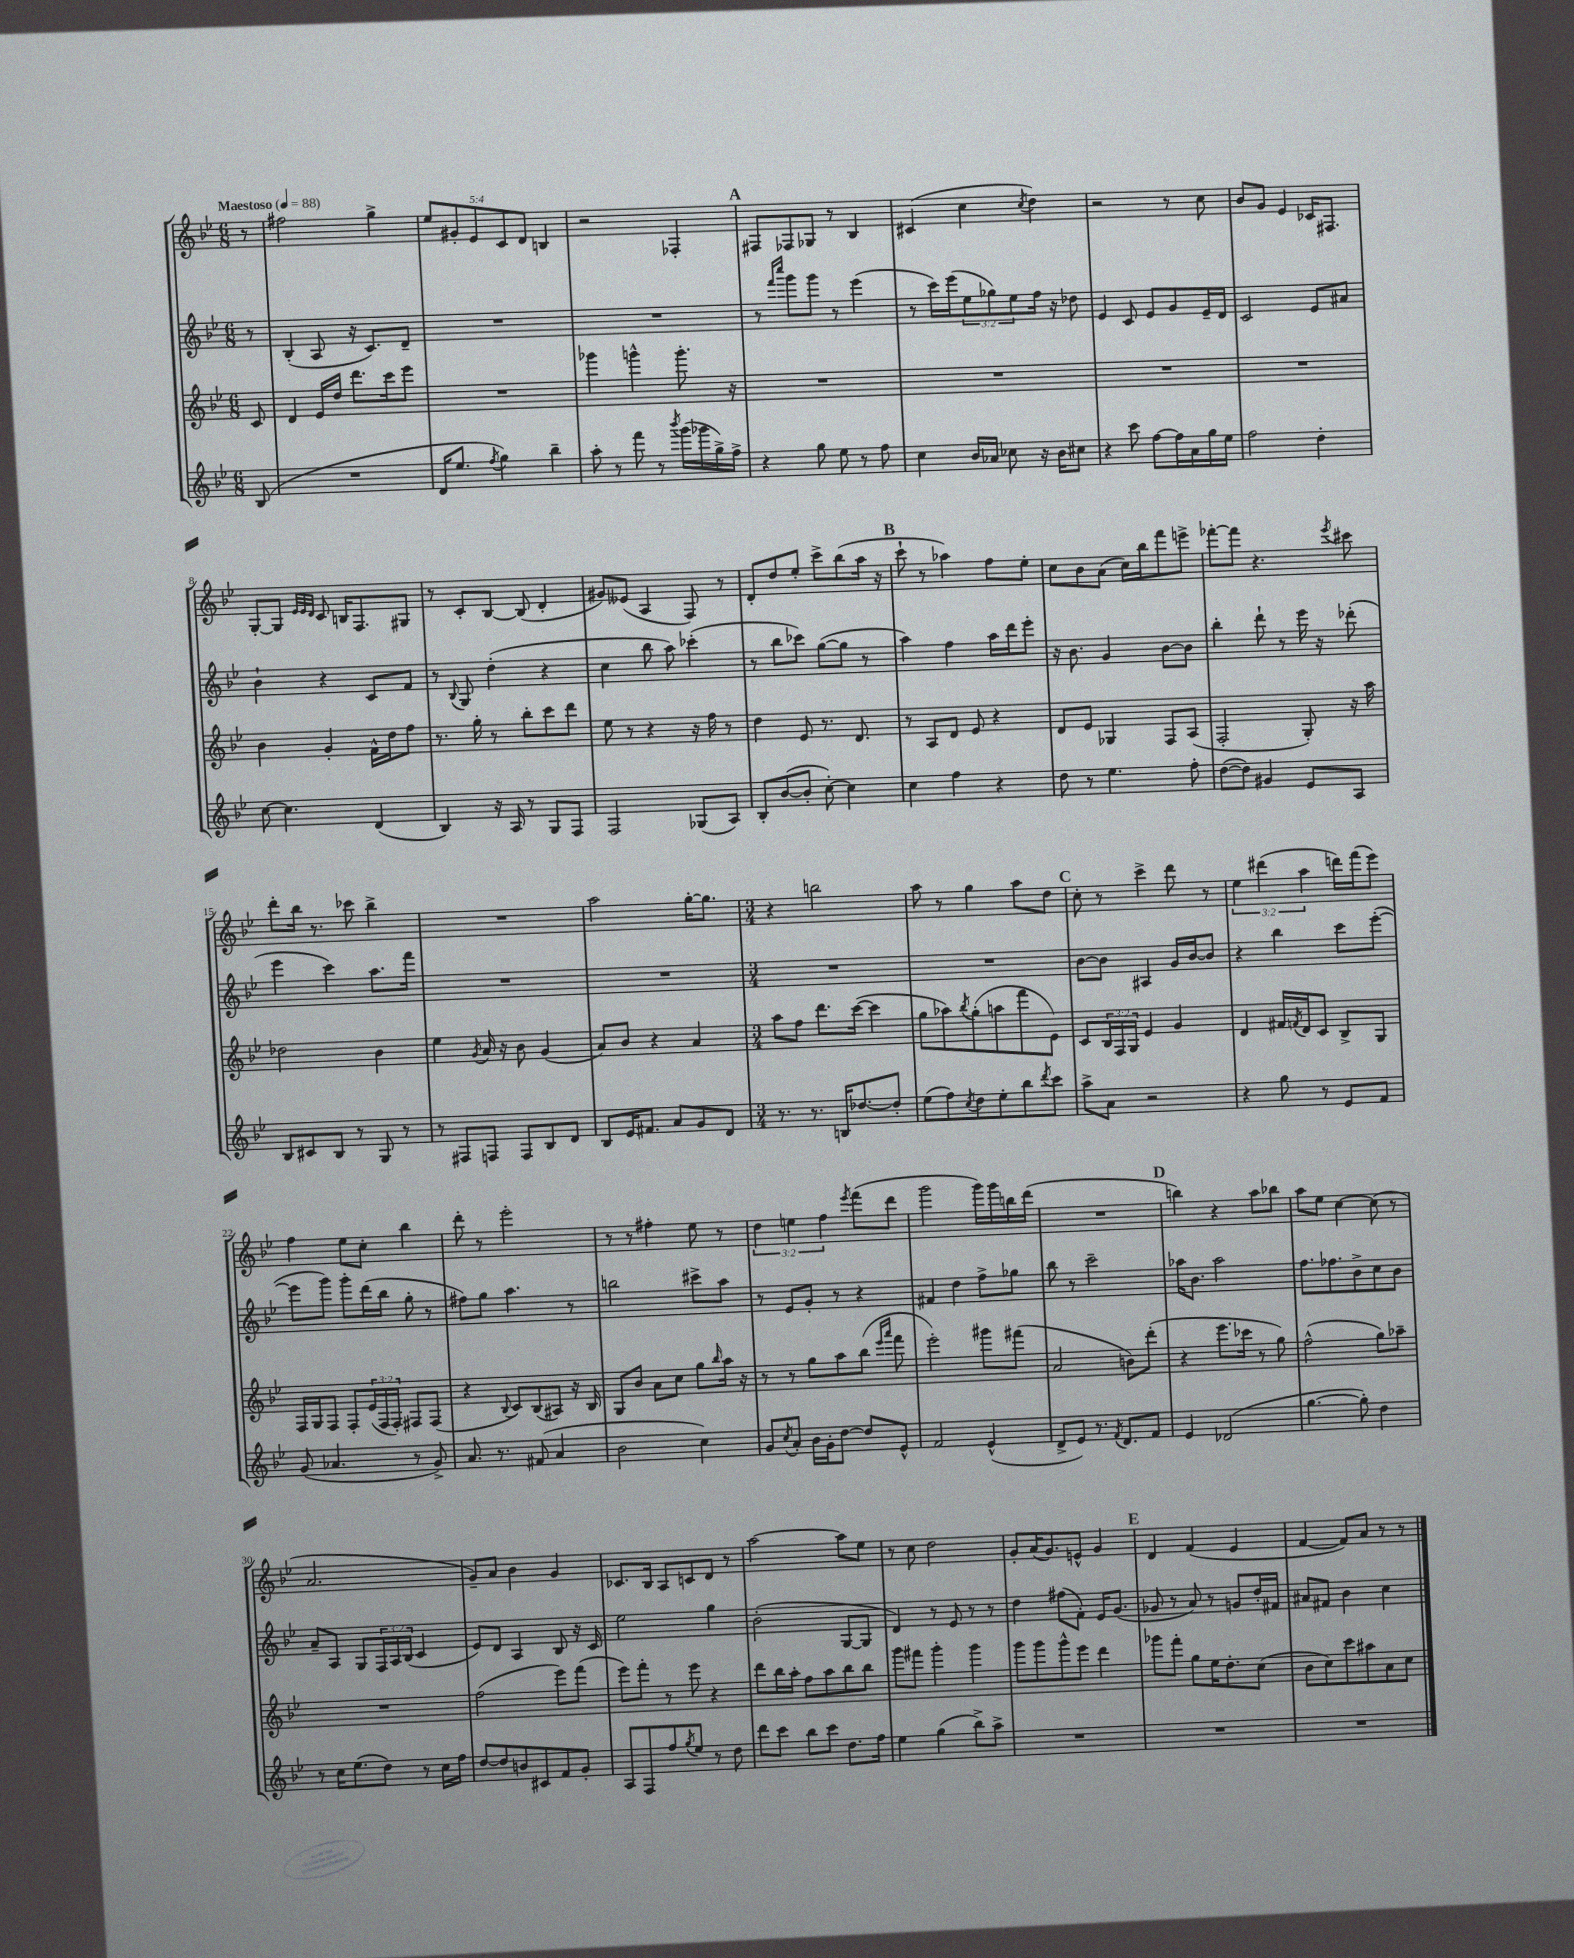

**kern	**kern	**kern	**kern
*staff4	*staff3	*staff2	*staff1
*clefG2	*clefG2	*clefG2	*clefG2
*k[b-e-]	*k[b-e-]	*k[b-e-]	*k[b-e-]
*M6/8	*M6/8	*M6/8	*M6/8
*MM88	*MM88	*MM88	*MM88
(8B-/	8c/	8r	8r
=	=	=	=
2.r	4d/	(4B-'/	2ff#\
.	16e-/LL	8A/	.
.	16dd/JJ	.	.
.	8.ddd\L	16r	.
.	.	8.c/L)	.
.	.	.	4gg^\
.	16ccc\k	.	.
.	8eee-\J	8d~/J	.
=	=	=	=
16d/LK	2.r	2.r	10ee-/L
8.ee-/J	.	.	.
.	.	.	10g#'/
.	.	.	10e-/
8qff/	.	.	.
4gg\)	.	.	.
.	.	.	10c/
.	.	.	10d/J
4bb-~\	.	.	4B/
=	=	=	=
8aa'\	4ggg-\	2.r	2r
8r	.	.	.
8fff\	4ggg^^\	.	.
8r	.	.	.
8qbbb-/	.	.	.
(16ggg\LL	8.ggg'\	.	4F-'/
16ggg-\	.	.	.
16gg^\)	.	.	.
16ff^\JJ	16r	.	.
=	=	=	=
4r	2.r	8r	8F#/L
.	.	16qqfff/LL	.
.	.	16qqcccc/JJ	.
.	.	8ggg\L	8F-/
8gg\	.	8ggg\J	8G-/J
8ee-\	.	8r	8r
8r	.	(4eee-\	4B-/
8ff\	.	.	.
=	=	=	=
4cc\	2.r	8r	(4c#/
.	.	16ccc\LL)	.
.	.	(16eee-\J	.
16b-/LL	.	12ee-\	4cc\
16a-/JJ	.	.	.
.	.	12gg-\)	.
8cc-\	.	.	.
.	.	12ee-\	.
.	.	.	8qcc/
16r	.	16ff\Jk	4dd\)
16b-\LK	.	16r	.
8cc#\J	.	8dd-\	.
=	=	=	=
4r	2.r	4e-/	2r
8ccc\	.	8c/	.
[8ff\L	.	8e-/L	.
16ff\]L	.	8g/	8r
16a\	.	.	.
16gg\	.	16e-~/L	8cc\
16ee-\JJ	.	16d/JJ	.
=	=	=	=
2ff\	2.r	2c/	8b-/L
.	.	.	8g/J
.	.	.	4e-/
4dd'\	.	8e-/L	16c-/LK
.	.	.	8.F#/J
.	.	8a#/J	.
=	=	=	=
[8cc\	4b-\	4b-`\	[8G'/L
4.cc\]	.	.	8G/]J
.	.	.	32qqe-/LLL
.	.	.	32qqe-/
.	.	.	32qqd/JJJ
.	4g'/	4r	8c/
.	.	.	16B/LK
.	.	.	8.F/
(4d/	16f^^\LL	8c/L	.
.	16dd\J	.	.
.	8ff\J	8f/J	8G#/J
=	=	=	=
4B-/)	8.r	8r	8r
.	.	8qqB-/	.
.	.	8G/	8c'/L
.	16gg'\	.	.
16r	8r	(4dd'\	[8B-/J
16A/	.	.	.
8r	8bb-'\L	.	(8B-/]
8G/L	8ccc\	4r	4d'/
8F/J	8ddd\J	.	.
=	=	=	=
2F/	8ee-\	4cc\	8g#/L)
.	8r	.	(8e--/J
.	4r	8bb-\	4A/
.	.	8aa\)	.
(8G-/L	16r	(4ccc-'\	8F/)
.	16ff\	.	.
8A/J)	8r	.	8r
=	=	=	=
8B-'/L	4dd\	8r	8d'/L
([8b-/	.	8bb-\L	8dd/
8b-'/]J	8e-/	8ccc-\J)	8ee-'/J
[8cc'\)	8.r	([8gg\L	8ccc^\L
4cc\]	.	8gg\]J	(8bb-\
.	8.d/	.	.
.	.	8r	16aa\Jk
.	.	.	16r
=	=	=	=
4cc\	8r	4aa\)	8ccc`\
.	8A/L	.	8r
4ff\	8d/J	4ff\	4aa-\)
.	8e-/	.	.
4r	4r	16aa\LL	8ff\L
.	.	16ddd\J	.
.	.	8eee-'\J	8ee-'\J
=	=	=	=
8dd\	8d/L	16r	8cc\L
.	.	8.b-\	.
8r	8e-/J	.	8b-\
4.ee-\	4G-/	4g/	(8a\J
.	.	.	16cc\LL)
.	.	.	16bb-\J
.	8F/L	[8b-\L	8fff\
8ff'\	(8A/J	8b-\]J	8eee^\J
=	=	=	=
([8dd\L	2F'/	4bb-'\	[8fff-'\L
8dd\]J)	.	.	8fff-\]J
4g#/	.	8ddd`\	4.r
.	.	8r	.
8e-/L	8G'/)	16eee-\	.
.	.	16r	.
.	.	.	8qeee-/
8A/J	16r	(8ddd-'\	8ccc#\
.	16aa\	.	.
=	=	=	=
8B-/L	2dd-\	4eee-\	8ddd'\L
8c#/	.	.	16bb-\Jk
.	.	.	8.r
8B-/J	.	4ccc\)	.
8r	.	.	8ccc-\
8G/	4b-\	8.aa\L	4bb-^\
8r	.	.	.
.	.	16fff\Jk	.
=	=	=	=
8r	4ee-\	2.r	2.r
8F#/L	.	.	.
.	8qg/	.	.
8F/J	16a/	.	.
.	16r	.	.
8F/L	8b-\	.	.
8B-/	(4g/	.	.
8d/J	.	.	.
=	=	=	=
8B-/L	8a/L)	2.r	2aa\
16e-/K	8b-/J	.	.
8.f#/J	.	.	.
.	4r	.	.
8a/L	.	.	.
8g/	4a/	.	[16gg'\LK
.	.	.	8.gg\]J
8d/J	.	.	.
=	=	=	=
*M3/4	*M3/4	*M3/4	*M3/4
8.r	8aa\L	2.r	4r
.	8ff\J	.	.
8.r	.	.	.
.	8.ddd\L	.	2bb\
16B/LK	.	.	.
[8.dd-/	([16ccc\Jk	.	.
.	4ccc\]	.	.
8dd-'/]J	.	.	.
=	=	=	=
(8ee-\L	8gg\L	2.r	8aa\
8ff\)	8aa-\)	.	8r
8qcc/	8qbb-/	.	.
8dd\	(8gg'\	.	4gg\
8ee-'\	8aa\	.	.
8bb-\	8fff\	.	8aa\L
8qddd/	.	.	.
8ccc\J	8e-\J)	.	8dd\J
=	=	=	=
8aa^\L	8c/L	[8b-\L	8cc'\
8a\J	24B-/L	8b-\]J	8r
.	24F/	.	.
.	24G/JJ	.	.
2r	4e-/	4A#/	4ccc^\
.	4g/	16g/LL	8ddd\
.	.	[16b-/J	.
.	.	8b-/]J	8r
=	=	=	=
4r	4d/	4r	6ee-\
.	.	.	(6ddd#\
8gg\	16f#/LL	4bb-\	.
.	8qf/	.	.
.	16d/J	.	.
.	.	.	6aa\
8r	8c/J	.	.
8e-/L	8B-^/L	8ccc\L	16ddd\LL)
.	.	.	(16fff\J
8f/J	8G/J	([8eee-'\J	8eee-\J)
=	=	=	=
(8g/	16F/LL	8eee-\]L	4ff\
.	16G/J	.	.
4.a-/	8F/J	8ggg\J)	.
.	8F'/L	8ggg'\L	8ee-\L
.	(24e-/L	(16ddd\L	8cc'\J
.	24F/	.	.
.	.	16bb-\JJ	.
.	24F'/JJ)	.	.
8r	8F#/L	8gg'\	4bb-\
8g^/)	(8F#/J	8r	.
=	=	=	=
8.a/	4r	8ff#\L)	8ddd'\
.	.	8gg\J	8r
8.r	.	.	.
.	8qqB-/	.	.
.	8c/L)	4.aa\	2eee-'\
(8f#/	(8B-/	.	.
4a/	8A#/J)	.	.
.	16r	8r	.
.	16B-/	.	.
=	=	=	=
2b-\	8G/L	2bb\	8r
.	8b-/J	.	8r
.	8a\L	.	4ff#'\
.	8cc\J	.	.
4cc\)	8gg\L	8ccc#^\L	8ee-\
.	16qqbb-/	.	.
.	16aa\Jk	8aa\J	8r
.	16r	.	.
=	=	=	=
8g/L	8r	8r	6dd\
8qcc/	.	.	.
8a'/J	8r	8e-/L	.
.	.	.	6ee\
16b-\LL	8gg\L	8g'/J	.
16g'\J	.	.	.
.	.	.	6ff\
[8dd\J	8aa\	8r	.
.	.	.	8qeee-/
8dd/]L	(8bb-\J	4r	(8fff\L
.	16qqeee-/LL	.	.
.	16qqaaa/JJ	.	.
8e-^^/J	8fff\	.	8ddd\J
=	=	=	=
2f/	2eee-'\)	4f#/	2ggg\
.	.	4dd\	.
(4e-^^/	8ggg#\L	8ff^\L	16ggg\LL)
.	.	.	16ggg\
.	(8fff#\J	8gg-\J	16bb\
.	.	.	(16ddd\JJ
=	=	=	=
8d^/L	2a/	8bb-\	2.r
8e-/J)	.	8r	.
8.r	.	2ccc~\	.
8qf/	.	.	.
8.d/L	.	.	.
.	8b\L)	.	.
8f/J	(8ddd'\J	.	.
=	=	=	=
4e-/	4r	16aa-\LK	4bb\)
.	.	8.b-\J	.
(2d-/	8.eee-\L	2aa-\	4r
.	16ccc-\Jk	.	.
.	8r	.	8aa\L
.	8gg\)	.	8bb-\J
=	=	=	=
[4.gg\	(2ff^^\	8.ff\L	8aa\L
.	.	.	8ee-\J
.	.	8.ff-\	.
.	.	.	[4cc\
8gg'\])	.	8b-^\	.
4dd\	8gg\L)	8cc\	(8cc\]
.	8aa-~\J	8b-\J	8r
=	=	=	=
8r	2.r	8a~/L	2.a/
16cc\LK	.	8A/J	.
(8.ee-\	.	.	.
.	.	8G/L	.
8dd\J)	.	24F/L	.
.	.	24A/	.
.	.	(24B-/JJ	.
8r	.	4c/	.
16cc\LL	.	.	.
16ff\JJ	.	.	.
=	=	=	=
[8dd/L	(2ff\	8e-/L)	8g~/L)
8dd/]	.	8d/J	8a/J
8b/	.	4A/	4b-\
8c#/	.	.	.
8f/	8eee-\L)	8B-/	4g/
8g'/J	(8fff\J	16r	.
.	.	16c/	.
=	=	=	=
8A/L	8eee-\L)	2ee-\	8.c-/L
8F/	8fff'\J	.	.
.	.	.	16B-/Jk
8ff/	8r	.	8A/L
8qgg/	.	.	.
8ee-/J	8eee-\	.	8c/
8r	4r	4gg\	8d/J
8dd\	.	.	8r
=	=	=	=
8ddd\L	8ddd\L	(2b-'\	[2aa\
8ccc\J	16bb-\L	.	.
.	16aa'\JJ	.	.
8bb-\L	8ff\L	.	.
8ccc\J	8aa\	.	.
8.dd\L	8bb-\	[8G/L	8aa\]L
.	8bb-\J	8G/]J	8ee-\J
16ff\Jk	.	.	.
=	=	=	=
4ee-\	8ggg\L	4d/)	8r
.	8fff#\J	.	8cc\
(4gg\	4ggg'\	8r	2dd\
.	.	8e-/	.
8bb-^\L)	4ggg\	8r	.
8aa^\J	.	8r	.
=	=	=	=
2.r	8ggg\L	4dd\	8g'/L
.	8ggg\	.	(16a/K
.	.	.	8.g/)
.	8ggg^^\	(8ff#\L	.
.	8eee-\J	8f'\J)	8e^^/J
.	4ddd\	16e-/LK	4g/
.	.	(8.g/J	.
=	=	=	=
2.r	8ggg-\L	8g-/	4d/
.	8fff'\J	8r	.
.	8gg\L	8a/)	(4f/
.	16ee-\K	8r	.
.	8.dd'\	.	.
.	.	8g/L	4e-/
.	(8cc\J	16dd'/L	.
.	.	16f#/JJ	.
=	=	=	=
2.r	8b-\L	8a#/L	[4f/
.	8cc\)	8f#/J	.
.	8ccc\	4b-\	8f/]L)
.	8aa#\	.	8a/J
.	8a\	4cc\	8r
.	8cc\J	.	8r
==	==	==	==
*-	*-	*-	*-
